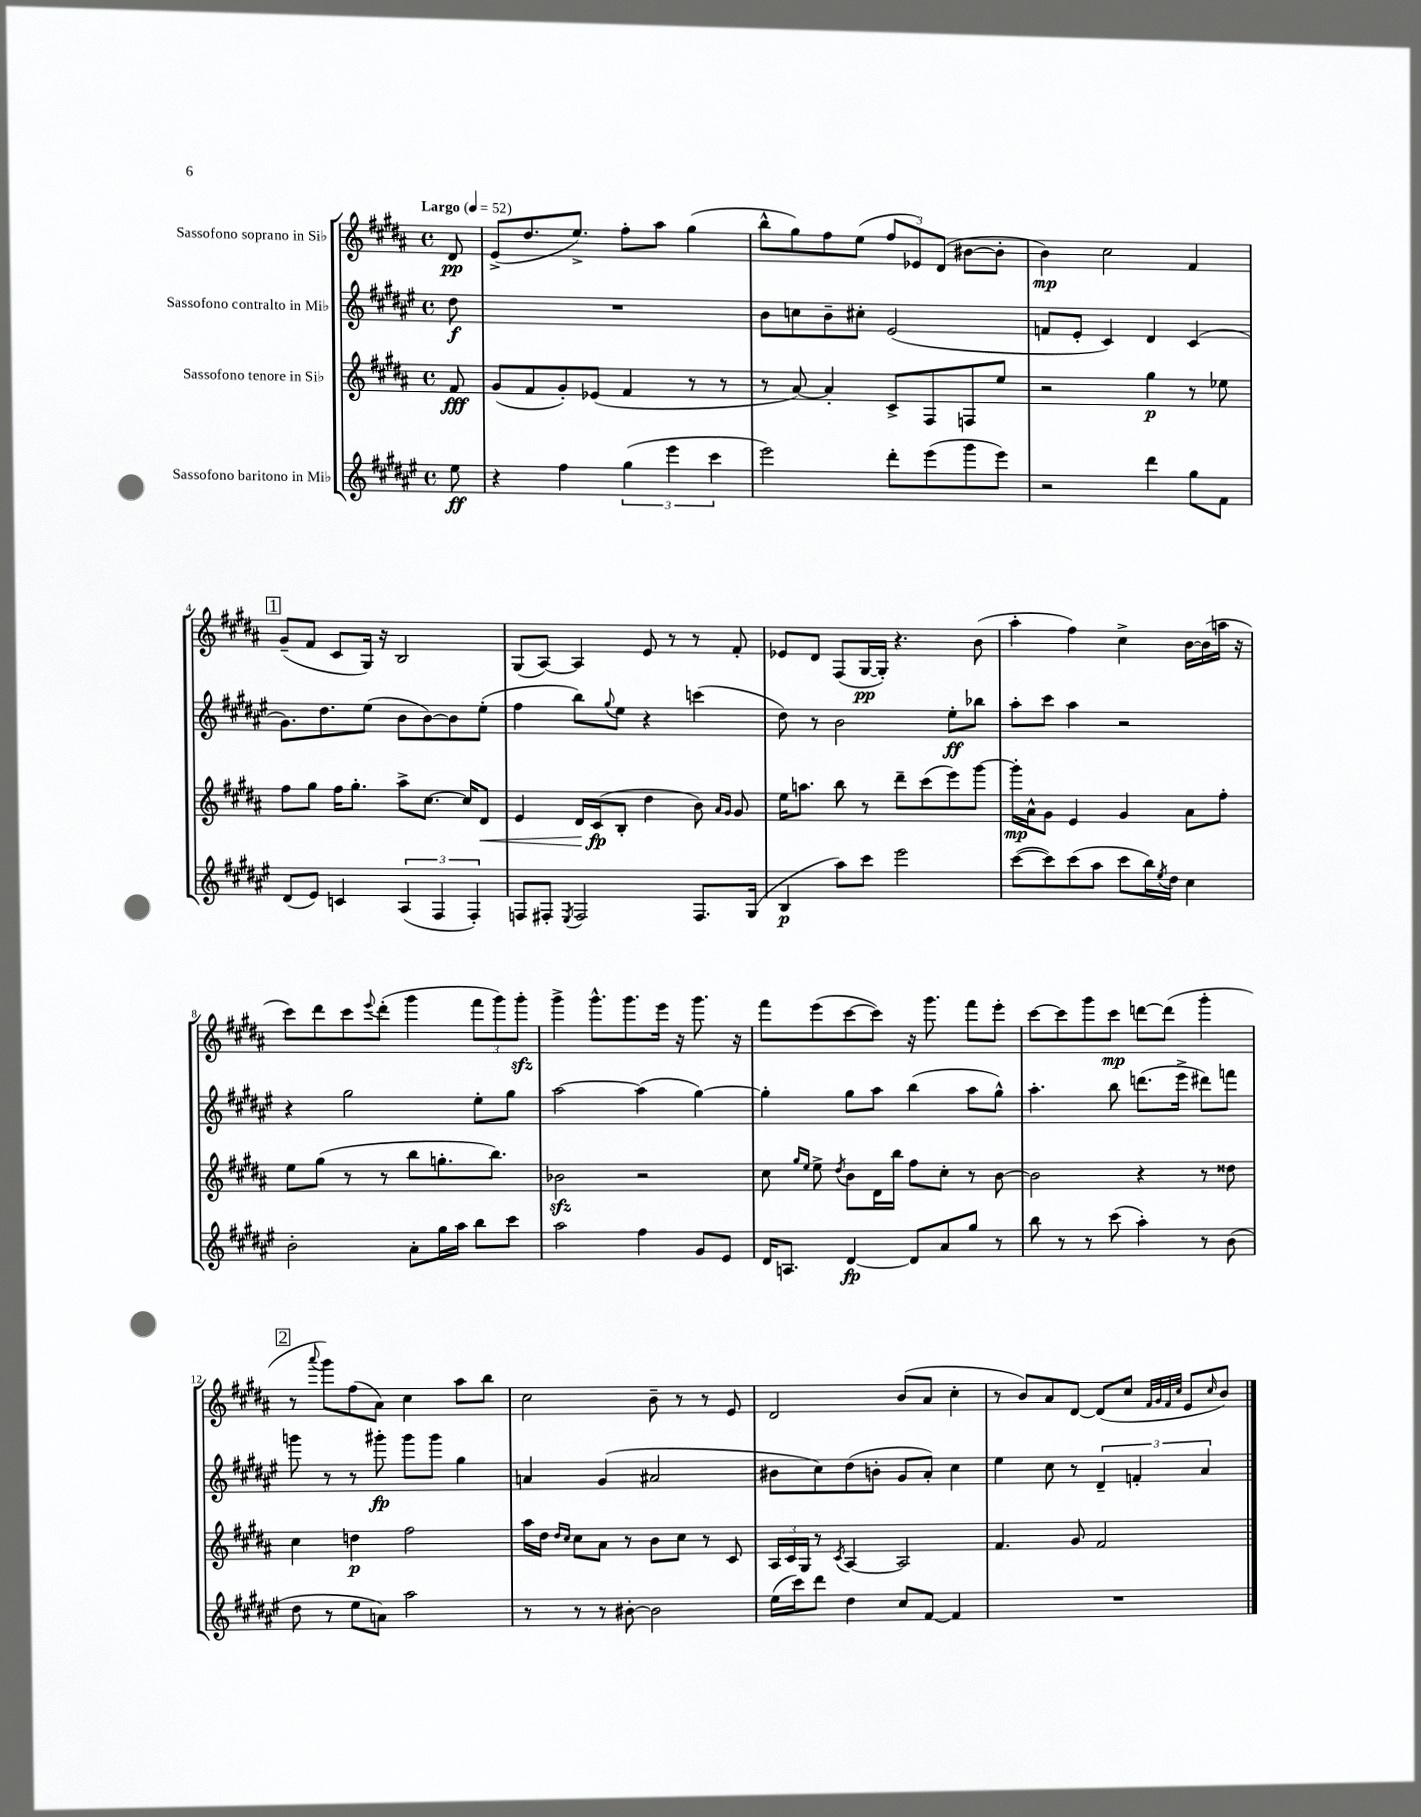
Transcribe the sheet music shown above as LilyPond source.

<<
\new StaffGroup <<
\new Staff = "s0" \with { instrumentName = "Sassofono soprano in Sib" } {
    \clef treble \key b \major \defaultTimeSignature \time 4/4 \partial 8 \tempo "Largo" 4 = 52
    dis'8\pp |
    e'8->( dis''8. e''8.->) fis''8-. ais''8 gis''4( |
    b''8-^ gis''8) fis''8 e''8( \tuplet 3/2 { fis''8 ees'8) dis'8( } bis'8~ bis'8-. |
    b'4\mp) cis''2 fis'4 |
    \mark \markup { \box "1" } gis'8--( fis'8 cis'8 gis16) r16 b2 |
    gis8( ais8~) ais4 e'8 r8 r8 fis'8-. |
    ees'8 dis'8 fis8( gis16~\pp gis16-.) r4. b'8( |
    ais''4-. fis''4) cis''4-> b'16~ b'16( a''16 r16 |
    cis'''8) dis'''8 cis'''8 \appoggiatura { e'''8 } dis'''8-.( gis'''4 \tuplet 3/2 { fis'''8 gis'''8) gis'''8-.\sfz } |
    gis'''4-> gis'''8.-^ gis'''8. e'''16 r16 gis'''8. r16 |
    fis'''8 e'''8( cis'''8~ cis'''8) r16 gis'''8. fis'''8 e'''8-. |
    cis'''8~ cis'''8 gis'''8 cis'''8\mp d'''8~ d'''8( gis'''4-. |
    \mark \markup { \box "2" } r8 \appoggiatura { ais'''8 } gis'''8) fis''8( ais'8) cis''4 ais''8 b''8 |
    cis''2 b'8-- r8 r8 e'8 |
    dis'2 b'8( ais'8 cis''4-. |
    r8 b'8) ais'8 dis'8~ dis'8( cis''8 \grace { fis'32 gis'32 fis'32 cis''32 } e'8 \grace { cis''16 } b'8) \bar "|." |
}
\new Staff = "s1" \with { instrumentName = "Sassofono contralto in Mib" } {
    \clef treble \key fis \major \defaultTimeSignature \time 4/4 \partial 8
    dis''8\f |
    R1 |
    b'8 c''8 b'8-- cis''8-. eis'2( |
    f'8 eis'8-. cis'4) dis'4 cis'4( |
    \mark \markup { \box "1" } gis'8.) dis''8. eis''8( b'8 b'8~) b'8 eis''8-.( |
    fis''4 b''8) \appoggiatura { gis''8 } eis''8 r4 c'''4( |
    dis''8) r8 b'2 eis''8-.\ff bes''8 |
    ais''8-. cis'''8 ais''4 r2 |
    r4 gis''2 eis''8-. gis''8 |
    ais''2~ ais''4( gis''4~) |
    gis''4-. gis''8 ais''8 b''4( ais''8 gis''8-^) |
    ais''4.-. b''8 d'''8.( eis'''16-> dis'''8) f'''8 |
    \mark \markup { \box "2" } g'''8 r8 r8 gis'''8-.\fp gis'''8 gis'''8 gis''4 |
    a'4 gis'4( ais'2 |
    bis'8 cis''8) dis''8( b'8-. gis'8 ais'8-.) cis''4 |
    eis''4 cis''8 r8 \tuplet 3/2 { dis'4-- f'4-. ais'4 } \bar "|." |
}
\new Staff = "s2" \with { instrumentName = "Sassofono tenore in Sib" } {
    \clef treble \key b \major \defaultTimeSignature \time 4/4 \partial 8
    fis'8\fff |
    gis'8( fis'8 gis'8-.) ees'8( fis'4 r8 r8 |
    r8 ais'8~) ais'4-. cis'8-> fis8 f8 e''8 |
    r2 gis''4\p r8 ees''8 |
    \mark \markup { \box "1" } fis''8 gis''8 fis''16 gis''8.-. ais''8-> cis''8.~ cis''16 dis'8\< |
    e'4 dis'16 cis'16\fp\!( b8-. dis''4 b'8) \grace { ais'16 gis'16 } gis'8 |
    e''16 a''8. b''8 r8 dis'''8-- cis'''8( e'''8) gis'''8~ |
    gis'''16-.\mp ais'16-^ gis'8 e'4 gis'4 ais'8 fis''8-. |
    e''8 gis''8( r8 r8 b''8 g''8.-. b''8.) |
    bes'2\sfz r2 |
    cis''8 \grace { gis''16 e''16 } e''8-> \acciaccatura { dis''8 } b'8 dis'16 b''16 fis''8 cis''8-. r8 b'8~ |
    b'2 r4 r8 disis''8 |
    \mark \markup { \box "2" } cis''4 d''4\p fis''2 |
    ais''16 dis''16 \grace { dis''16 cis''16 } cis''8 ais'8 r8 b'8 cis''8 r8 cis'8 |
    \tuplet 3/2 { ais16 cis'16 gis16 } r8 \acciaccatura { cis'8 } ais4~ ais2 |
    fis'4. gis'8 fis'2 \bar "|." |
}
\new Staff = "s3" \with { instrumentName = "Sassofono baritono in Mib" } {
    \clef treble \key fis \major \defaultTimeSignature \time 4/4 \partial 8
    eis''8\ff |
    r4 fis''4 \tuplet 3/2 { gis''4( eis'''4 cis'''4 } |
    eis'''2) dis'''8-. eis'''8( gis'''8 eis'''8) |
    r2 dis'''4 gis''8 fis'8 |
    \mark \markup { \box "1" } dis'8( eis'8) c'4 \tuplet 3/2 { ais4( fis4 fis4-.) } |
    f8 fis8-. \acciaccatura { eis8 } fis2 fis8. gis16( |
    b4\p ais''8) cis'''8 eis'''2 |
    cis'''8~( cis'''8) cis'''8( ais''8 cis'''8 b''16) \acciaccatura { eis''8 } dis''16 cis''4 |
    b'2-. ais'8-. gis''16 ais''16 b''8 cis'''8 |
    ais''2 fis''4 gis'8 eis'8 |
    dis'16 a8. dis'4~\fp dis'8 ais'8 gis''8 r8 |
    b''8 r8 r8 cis'''8( ais''4-.) r8 b'8( |
    \mark \markup { \box "2" } dis''8 r8 eis''8 a'8) ais''2 |
    r8 r8 r8 bis'8~-. bis'2 |
    eis''16( cis'''16) dis'''8 dis''4 cis''8 fis'8~ fis'4 |
    R1 \bar "|." |
}
>>
>>
